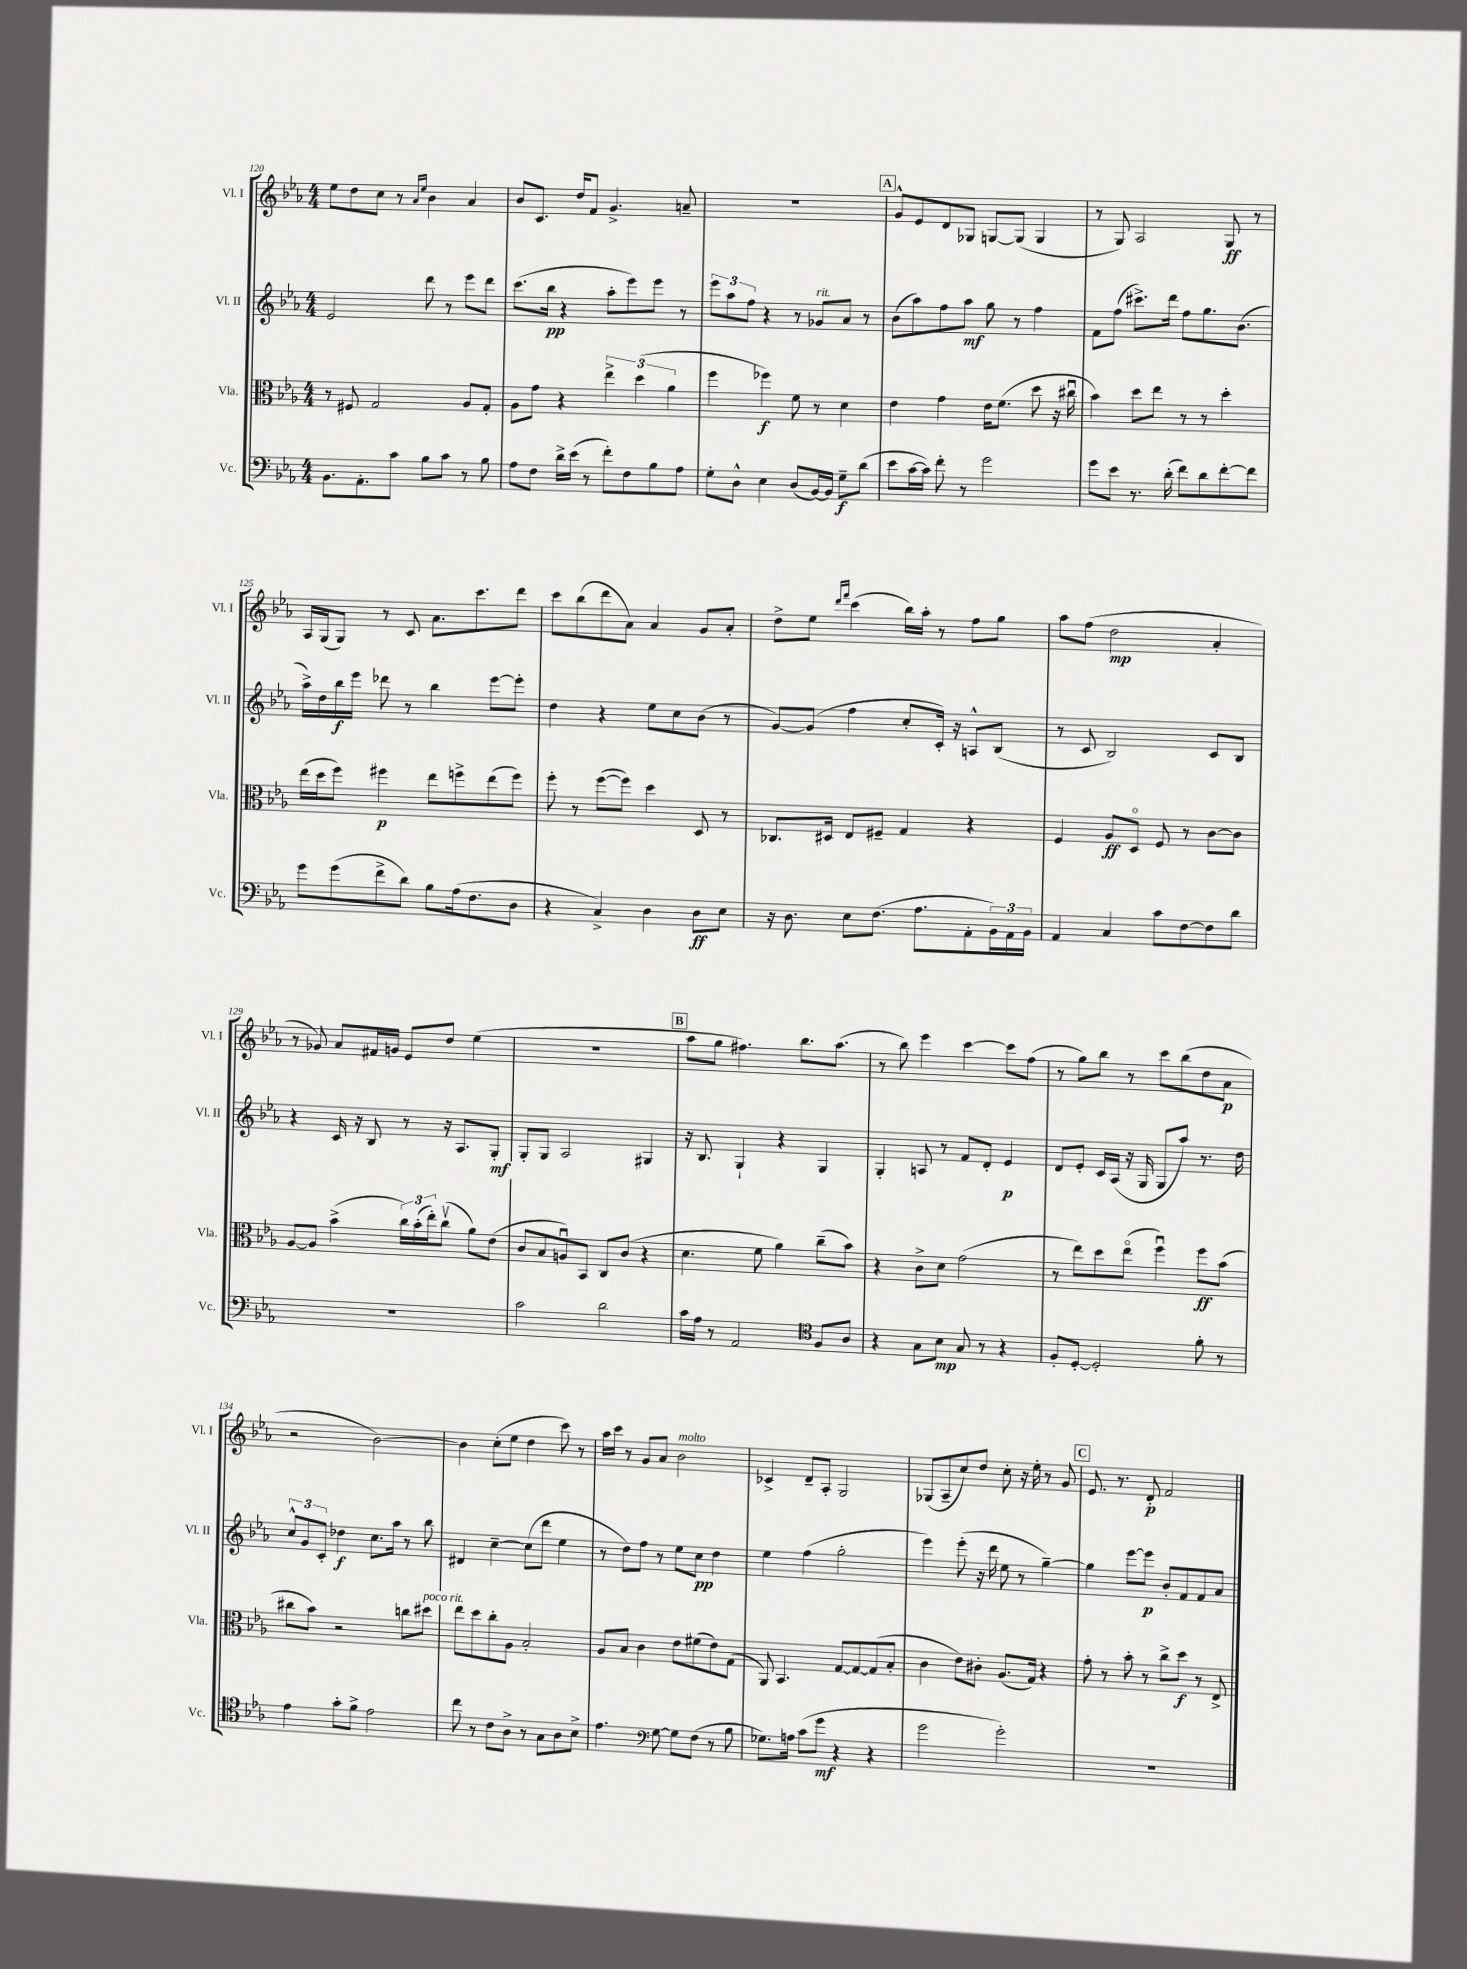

**kern	**dynam	**kern	**dynam	**kern	**dynam	**kern	**dynam
*part4	*part4	*part3	*part3	*part2	*part2	*part1	*part1
*staff4	*staff4	*staff3	*staff3	*staff2	*staff2	*staff1	*staff1
*I"Vc.	*	*I"Vla.	*	*I"Vl. II	*	*I"Vl. I	*
*I'Vc.	*	*I'Vla.	*	*I'Vl. II	*	*I'Vl. I	*
*clefF4	*	*clefC3	*	*clefG2	*	*clefG2	*
*k[b-e-a-]	*	*k[b-e-a-]	*	*k[b-e-a-]	*	*k[b-e-a-]	*
*M4/4	*	*M4/4	*	*M4/4	*	*M4/4	*
=120	=120	=120	=120	=120	=120	=120	=120
8.BB-\L	.	8r	.	2e-/	.	8ee-\L	.
.	.	8F#X/	.	.	.	8dd\	.
8.AA-'\	.	.	.	.	.	.	.
.	.	2G/	.	.	.	8cc\J	.
8c\J	.	.	.	.	.	8r	.
.	.	.	.	.	.	16qqa-/LL	.
.	.	.	.	.	.	16qqee-/JJ	.
8B-\L	.	.	.	8ddd\	.	4b-\	.
8c\J	.	.	.	8r	.	.	.
8r	.	8A-/L	.	8eee-\L	.	4a-/	.
8B-\	.	8G'/J	.	8ddd\J	.	.	.
=121	=121	=121	=121	=121	=121	=121	=121
8A-\L	.	8A-\L	.	(8.ccc\L	.	8b-/L	.
8F\J	.	8g\J	.	.	.	8.c/J	.
.	.	.	.	16bb-\Jk	pp	.	.
16d^\LL	.	4r	.	4r	.	.	.
(16e-\JJ	.	.	.	.	.	16dd/KL	.
8r	.	.	.	.	.	8f/J	.
8f'\L)	.	6ee-^\	.	8aa-'\L	.	4.g^/	.
8F\	.	.	.	8eee-\)	.	.	.
.	.	(6dd\	.	.	.	.	.
8B-\	.	.	.	8eee-\J	.	.	.
.	.	6a-\	.	.	.	.	.
8A-\J	.	.	.	8r	.	8an~/	.
=122	=122	=122	=122	=122	=122	=122	=122
8G'\L	.	4ff\	.	12eee-\L	.	1r	.
.	.	.	.	12aa-\	.	.	.
8D^^\J	.	.	.	.	.	.	.
.	.	.	.	12ff\J	.	.	.
4E-\	.	4ff-X\)	f	4r	.	.	.
(8D/L	.	8f\	.	8r	.	.	.
!	!	!	!	!LO:TX:a:i:t=rit.	!	!	!
[16BB-/L)	.	8r	.	8g-X/L	.	.	.
16BB-/JJ]	.	.	.	.	.	.	.
8G~\L	f	4d\	.	8a-/J	.	.	.
(8d\J	.	.	.	8r	.	.	.
!!LO:REH:place=s1:t=A
=123	=123	=123	=123	=123	=123	=123	=123
8e-\L	.	4e-\	.	(8b-\L	.	8g^^/L	.
[16c\L	.	.	.	8aa-\)	.	8e-/	.
16c\JJ])	.	.	.	.	.	.	.
8f'\	.	4g\	.	8ff\	.	8d/	.
8r	.	.	.	8aa-\J	mf	8G-X/J	.
2g\	.	16e-\KL	.	8gg\	.	[8Gn/L	.
.	.	(8.f\J	.	.	.	.	.
.	.	.	.	8r	.	(8G/J]	.
.	.	8dd\	.	4ff\	.	4G/	.
.	.	16r	.	.	.	.	.
.	.	16cc#Xu\	.	.	.	.	.
=124	=124	=124	=124	=124	=124	=124	=124
8g\L	.	4b-\)	.	8f\L	.	8r	.
8e-\J	.	.	.	(8ff\J	.	8G/)	.
8.r	.	8dd\L	.	8.ccc#X^\L)	.	2A-/	.
.	.	8ee-\J	.	.	.	.	.
(16d'\	.	.	.	16ddd\Jk	.	.	.
8f\L)	.	8r	.	8ff\L	.	.	.
8d\	.	8r	.	8.gg\	.	.	.
[8f'\	.	4dd'\	.	.	.	8G/	ff
.	.	.	.	(8.b-\J	.	.	.
8f\J]	.	.	.	.	.	8r	.
!!LO:LB:g=z
=125	=125	=125	=125	=125	=125	=125	=125
8g\L	.	(16ee-\LL	.	16aa-^\LL)	.	16A-/LL	.
.	.	16dd\J	.	16dd\	.	(16G/J	.
(8g\	.	8ff\J)	.	16bb-\	f	8G/J)	.
.	.	.	.	16eee-\JJ	.	.	.
8f^\	.	4ff#X\	p	8ddd-X\	.	8r	.
8d\J)	.	.	.	8r	.	8c/	.
8B-\L	.	8ee-\L	.	4bb-\	.	8.a-\L	.
(16A-\k	.	8ffn^\	.	.	.	.	.
8.F\	.	.	.	.	.	8.ccc\	.
.	.	(8ee-\	.	[8eee-\L	.	.	.
8D\J	.	8ff\J)	.	8eee-'\J]	.	8ddd\J	.
=126	=126	=126	=126	=126	=126	=126	=126
4r	.	8ff'\	.	4dd\	.	8ccc\L	.
.	.	8r	.	.	.	(8bb-\	.
4C^/)	.	([8ff\L	.	4r	.	8ddd\	.
.	.	8ff\J])	.	.	.	8a-\J)	.
4D\	.	4dd\	.	8ee-\L	.	4a-/	.
.	.	.	.	8cc\	.	.	.
8D\L	ff	8D/	.	(8b-\J	.	8g/L	.
8E-\J	.	8r	.	8r	.	8a-'/J	.
=127	=127	=127	=127	=127	=127	=127	=127
16r	.	8.C-X/L	.	[8g/L)	.	8dd^\L	.
8.D\	.	.	.	.	.	.	.
.	.	.	.	(8g/J]	.	8ee-\J	.
.	.	16D#X/Jk	.	.	.	.	.
.	.	.	.	.	.	16qqddd/LL	.
.	.	.	.	.	.	16qqfff/JJ	.
8E-\L	.	8E-/L	.	4ff\	.	(4ccc\	.
(8.F\J	.	8F#X~/J	.	.	.	.	.
.	.	4G/	.	8cc'/L	.	16bb-\LL)	.
8.A-\L	.	.	.	.	.	16aa-'\JJ	.
.	.	.	.	16c'/Jk)	.	8r	.
.	.	.	.	16r	.	.	.
8AA-'\	.	4r	.	8An^^/L	.	8ff\L	.
24BB-\L)	.	.	.	(8B-/J	.	8gg\J	.
24AA-\	.	.	.	.	.	.	.
24BB-\JJ	.	.	.	.	.	.	.
=128	=128	=128	=128	=128	=128	=128	=128
4AA-/	.	4F/	.	8r	.	8aa-\L	.
.	.	.	.	8c/	.	(8ff\J	.
4C/	.	8A-/L	ff	2B-/)	.	2dd\	mp
.	.	8D/J	.	.	.	.	.
8c\L	.	8F/	.	.	.	.	.
[8F\	.	8r	.	.	.	.	.
8F\]	.	[8c\L	.	8c/L	.	4a-'/	.
8d\J	.	8c\J]	.	8B-/J	.	.	.
!!LO:LB:g=z
=129	=129	=129	=129	=129	=129	=129	=129
1r	.	[8A-/L	.	4r	.	8r	.
.	.	8A-/J]	.	.	.	8g-X/)	.
.	.	(4b-^\	.	16c/	.	8a-/L	.
.	.	.	.	16r	.	.	.
.	.	.	.	8B-/	.	16f#X/L	.
.	.	.	.	.	.	16gn/JJ	.
.	.	24cc\LL)	.	8r	.	8e-/L	.
.	.	(24b-'\	.	.	.	.	.
.	.	24ee-'\J)	.	.	.	.	.
.	.	(8ccv\J	.	16r	.	8dd/J	.
.	.	.	.	8.A-/L	.	.	.
.	.	8a-\L)	.	.	.	(4ee-\	.
.	.	(8e-\J	.	8G'/J	mf	.	.
=130	=130	=130	=130	=130	=130	=130	=130
2c\	.	8c/L	.	8G'/L	.	1r	.
.	.	8B-/	.	8G/J	.	.	.
.	.	8Anu/)	.	2A-/	.	.	.
.	.	8BB-/J	.	.	.	.	.
2d\	.	8C/L	.	.	.	.	.
.	.	(8c/J	.	.	.	.	.
.	.	4r	.	4G#X/	.	.	.
!!LO:REH:place=s1:t=B
=131	=131	=131	=131	=131	=131	=131	=131
16c\LL	.	4.d\	.	16r	.	8aa-\L	.
16A-\JJ	.	.	.	8.B-/	.	.	.
8r	.	.	.	.	.	8gg\J	.
2AA-/	.	.	.	4G`/	.	4.ff#X\)	.
.	.	8f\	.	.	.	.	.
.	.	4a-\)	.	4r	.	.	.
.	.	.	.	.	.	8.bb-\L	.
*clefC4	*	*	*	*	*	*	*
8F/L	.	(8cc~\L	.	4G/	.	.	.
.	.	.	.	.	.	(8.aa-\J	.
8A-/J	.	8b-\J)	.	.	.	.	.
=132	=132	=132	=132	=132	=132	=132	=132
4r	.	4r	.	4G'/	.	8r	.
.	.	.	.	.	.	8bb-\)	.
8G\L	.	8c^\L	.	8An/	.	4eee-\	.
8B-\J	mp	8d\J	.	8r	.	.	.
8G/	.	(2g\	.	8f/L	.	[4ccc\	.
8r	.	.	.	8d'/J	.	.	.
4r	.	.	.	4e-/	p	8ccc\L]	.
.	.	.	.	.	.	(8ff\J	.
=133	=133	=133	=133	=133	=133	=133	=133
8F'/L	.	8r	.	8d/L	.	8r	.
[8D'/J	.	8ee-\L)	.	8e-'/J	.	8gg\L)	.
2D'/]	.	8dd\	.	16c/LL	.	8bb-\J	.
.	.	.	.	(16A-/JJ	.	.	.
.	.	(8ee-\J	.	16r	.	8r	.
.	.	.	.	16G/	.	.	.
.	.	4ffu\)	.	8G/L	.	8ccc\L	.
.	.	.	.	8aa-/J)	.	(8bb-\	.
8f'\	.	8ff\L	ff	8.r	.	8dd\	.
8r	.	(8b-\J	.	.	.	8a-\J	p
.	.	.	.	16dd\	.	.	.
!!LO:LB:g=z
=134	=134	=134	=134	=134	=134	=134	=134
4e-\	.	8cc#X\L	.	12cc^^/L	.	2r	.
.	.	.	.	12g/	.	.	.
.	.	8b-\J)	.	.	.	.	.
.	.	.	.	12c'/J	.	.	.
8g'\L	.	2r	.	4dd-X\	f	.	.
8f^\J	.	.	.	.	.	.	.
2e-\	.	.	.	8.cc\L	.	[2b-\)	.
.	.	.	.	16aa-\Jk	.	.	.
.	.	8ccn\L	.	8r	.	.	.
!	!	!LO:TX:a:i:t=poco rit.	!	!	!	!	!
.	.	8dd#X\J	.	8bb-\	.	.	.
=135	=135	=135	=135	=135	=135	=135	=135
8cc\	.	8ee-\L	.	4d#X/	.	4b-\]	.
8r	.	8dd\	.	.	.	.	.
8c\L	.	8cc'\	.	[4cc~\	.	(8cc'\L	.
8A-^\J	.	8A-\J	.	.	.	8ee-\J	.
8r	.	2B-'/	.	(8cc\L]	.	4dd\	.
8G\L	.	.	.	8ddd\J	.	.	.
8A-\	.	.	.	4ee-\	.	8ccc\)	.
8B-^\J	.	.	.	.	.	8r	.
=136	=136	=136	=136	=136	=136	=136	=136
4.e-\	.	8A-/L	.	8r	.	16aa-\LL	.
.	.	.	.	.	.	16ccc\JJ	.
.	.	8B-/J	.	8dd\L)	.	8r	.
.	.	4c\	.	8ff\J	.	8g/L	.
*clefF4	*	*	*	*	*	*	*
[8G\	.	.	.	8r	.	8a-/J	.
!	!	!	!	!	!	!LO:TX:a:i:t=molto	!
8G\L]	.	8e-\L	.	8ee-\L	.	2b-\	.
(8F\J	.	(8f#X\	.	8cc\J	pp	.	.
8r	.	8e-\)	.	4dd\	.	.	.
8B-\	.	(8G\J	.	.	.	.	.
=137	=137	=137	=137	=137	=137	=137	=137
8.G-X\L)	.	8AA-/)	.	4ee-\	.	4c-X^/	.
.	.	4.BB-/	.	.	.	.	.
16An\Jk	.	.	.	.	.	.	.
(8c\L	.	.	.	(4ff\	.	8d~/L	.
8g\J	mf	.	.	.	.	8A-'/J	.
4r	.	[8G/L	.	2gg'\	.	2G/	.
.	.	8G/_	.	.	.	.	.
4r	.	(8G/]	.	.	.	.	.
.	.	8B-'/J	.	.	.	.	.
=138	=138	=138	=138	=138	=138	=138	=138
2g\	.	4c\	.	4eee-\)	.	(8G-X/L	.
.	.	.	.	.	.	8A-~/	.
.	.	8e-\L)	.	(8eee-'\	.	8cc/)	.
.	.	8c#X'\J	.	16r	.	8dd/J	.
.	.	.	.	16ddd\	.	.	.
2g'\)	.	(8.A-/L	.	8ee-\	.	8cc'\	.
.	.	.	.	8r	.	16r	.
.	.	16G/Jk)	.	.	.	16ee-'\	.
.	.	4r	.	[4gg~\)	.	8r	.
.	.	.	.	.	.	8g/	.
!!LO:REH:place=s1:t=C
=139	=139	=139	=139	=139	=139	=139	=139
1r	.	8g'\	.	4gg\]	.	8.e-/	.
.	.	8r	.	.	.	.	.
.	.	.	.	.	.	8.r	.
.	.	8b-'\	.	[8eee-\L	.	.	.
.	.	8r	.	8eee-\J]	p	8d'/	p
.	.	8cc^\L	.	8b-'/L	.	2f/	.
.	.	8dd\J	f	8f/	.	.	.
.	.	8r	.	8f/	.	.	.
.	.	8E-^/	.	8a-/J	.	.	.
==	==	==	==	==	==	==	==
*-	*-	*-	*-	*-	*-	*-	*-
